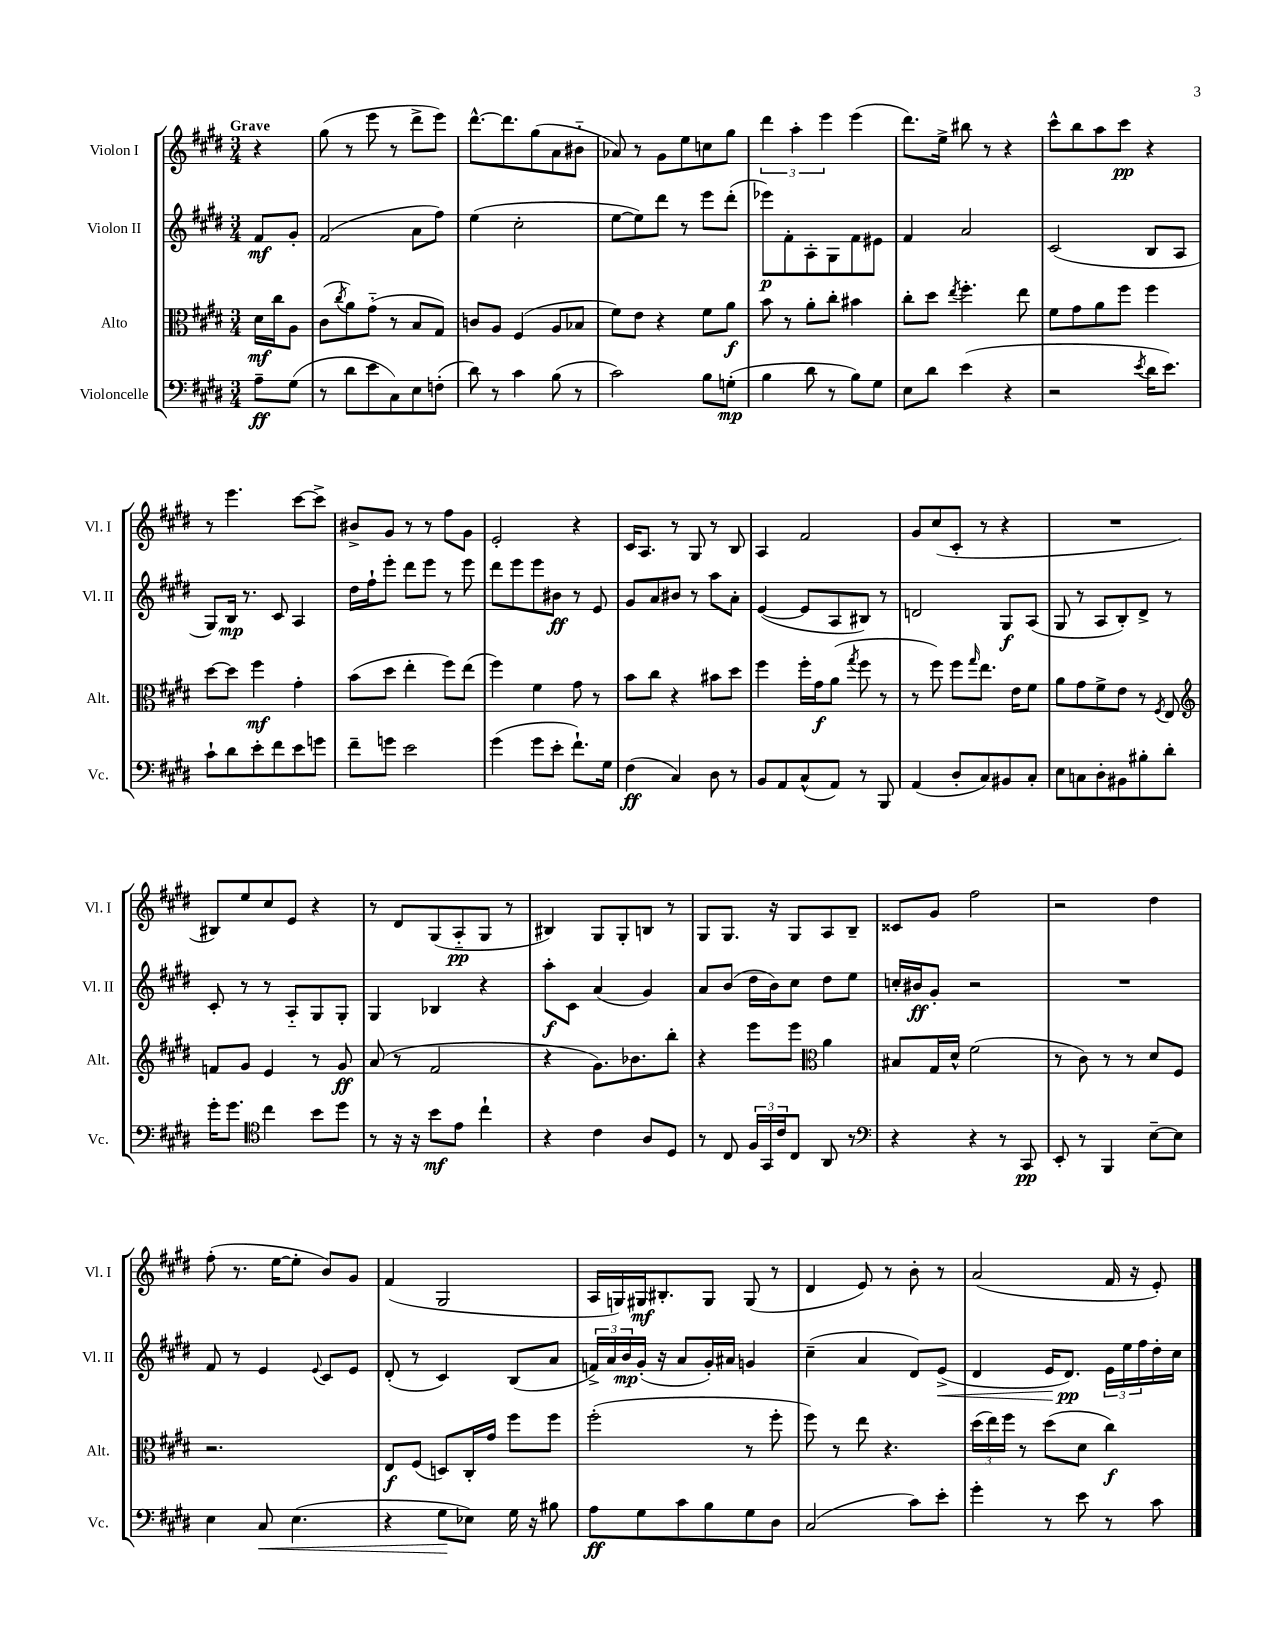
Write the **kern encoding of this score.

**kern	**kern	**kern	**kern
*staff4	*staff3	*staff2	*staff1
*clefF4	*clefC3	*clefG2	*clefG2
*k[f#c#g#d#]	*k[f#c#g#d#]	*k[f#c#g#d#]	*k[f#c#g#d#]
*M3/4	*M3/4	*M3/4	*M3/4
8A~\L	16d#\LL	8f#/L	4r
.	16cc#\J	.	.
(8G#\J	8A\J	8g#'/J	.
=	=	=	=
8r	(8c#\L	(2f#/	(8gg#\
.	8qcc#/	.	.
8d#\L	8a\)	.	8r
8e\	(8g#'~\J	.	8eee\
8C#\)	8r	.	8r
8E\	8B/L	8a\L	8ddd#^\L
(8F'\J	8G#/J)	8ff#\J)	8eee\J)
=	=	=	=
8d#\)	8c/L	(4ee\	[8.ddd#^^\L
8r	8A/J	.	.
.	.	.	8.ddd#\]
4c#\	(4F#/	2cc#'\	.
.	.	.	(8gg#\
(8B\	8A/L	.	8a\
8r	8B-/J	.	8b#'~\J
=	=	=	=
2c#\)	8f#\L)	[8ee\L	8a-/)
.	8e\J	8ee\])	8r
.	4r	8ddd#\J	8g#\L
.	.	8r	8ee\
8B\L	8f#\L	8eee\L	8cc\
(8G'\J	8a\J	(8ddd#'\J	8gg#\J
=	=	=	=
4B\	8b\	8eee-\L)	6ddd#\
.	8r	8f#'\	.
.	.	.	6aa'\
8d#\	8a'\L	8A'\	.
.	.	.	6eee\
8r	8cc#'\J	8G#\	.
8B\L)	4b#\	8f#\	(4eee\
8G#\J	.	8e#\J	.
=	=	=	=
8E\L	8cc#'\L	4f#/	8.ddd#\L)
8d#\J	8dd#\J	.	.
.	.	.	16ee^\Jk
.	8qee/	.	.
(4e\	4.ff#'\	2a/	8bb#\
.	.	.	8r
4r	.	.	4r
.	8ee\	.	.
=	=	=	=
2r	8f#\L	(2c#/	8ccc#^^\L
.	8g#\	.	8bb\
.	8a\	.	8aa\
.	8ff#\J	.	8ccc#\J
8qe/	.	.	.
16d#\LK	4ff#\	8B/L	4r
8.e\J)	.	.	.
.	.	8A/J	.
=	=	=	=
8c#`\L	[8dd#\L	8G#/L)	8r
8d#\	8dd#\]J	16B/Jk	4.eee\
.	.	8.r	.
8e'\	4ff#\	.	.
8f#\	.	8c#/	.
8e\	4g#'\	4A/	[8ccc#\L
8g\J	.	.	8ccc#^\]J
=	=	=	=
8f#~\L	(8b\L	16dd#\LL	8b#^/L
.	.	16ff#`\J	.
8g\J	8dd#\J	8eee'\J	8g#/J
2e\	4ee'\	8ddd#\L	8r
.	.	8eee\J	8r
.	8ff#\L)	8r	8ff#\L
.	(8ee\J	8eee\	8g#\J
=	=	=	=
(4g#\	4ff#\)	8ddd#\L	2e'/
.	.	8eee\	.
8g#\L	4f#\	8eee\	.
8e'\J	.	8b#\J	.
8.f#`\L)	8g#\	8r	4r
.	8r	8e/	.
16G#\Jk	.	.	.
=	=	=	=
(4F#\	8b\L	8g#/L	16c#/LK
.	.	.	8.A/J
.	8cc#\J	8a/	.
4C#/)	4r	8b#/J	8r
.	.	8r	8G#/
8D#\	8b#\L	8aa\L	8r
8r	8dd#\J	8a'\J	8B/
=	=	=	=
8BB/L	4ff#\	([4e/	4A/
8AA/	.	.	.
(8C#^^/	16ff#'\LL	8e/]L	2f#/
.	16g#\J	.	.
8AA/J)	(8a\J	8A/	.
.	8qgg#/	.	.
8r	8ff#\	8B#/J)	.
8BBB/	8r	8r	.
=	=	=	=
(4AA/	8r	2d/	8g#/L
.	8ff#\)	.	(8cc#/
8D#'/L	8ff#\L	.	8c#'/J
.	16qqgg#/	.	.
8C#/)	8.ee\J	.	8r
8BB#/	.	8G#/L	4r
.	16e\LK	.	.
8C#'/J	8f#\J	(8A/J	.
=	=	=	=
8E\L	8a\L	8G#/	2.r
8C\	8g#\	8r	.
8D#'\	8f#^\	8A/L	.
8BB#\	8e\J	8B'/)	.
8B#'\	8r	8d#^/J	.
.	8qF#/	.	.
8d#'\J	8E/	8r	.
=	=	=	=
*	*clefG2	*	*
16g#'\LK	8f/L	8c#'/	8B#/L)
8.g#\J	.	.	.
.	8g#/J	8r	8ee/
*clefC4	*	*	*
4cc#\	4e/	8r	8cc#/
.	.	8A'~/L	8e/J
8b\L	8r	8G#/	4r
8dd#\J	8g#/	8G#'/J	.
=	=	=	=
8r	(8a/	4G#/	8r
16r	8r	.	8d#/L
16r	.	.	.
8b\L	2f#/	4B-/	(8G#/
8e\J	.	.	8A'~/
4cc#`\	.	4r	8G#/J
.	.	.	8r
=	=	=	=
4r	4r	8aa'\L	4B#/)
.	.	8c#\J	.
4c#\	8.g#\L)	(4a/	8G#/L
.	.	.	8G#'/
.	8.b-\	.	.
8A/L	.	4g#/)	8B/J
8D#/J	8bb'\J	.	8r
=	=	=	=
8r	4r	8a/L	8G#/L
8C#/	.	(8b/J	8.G#/J
24F#/LL	8eee\L	16dd#\LL	.
24GG#/	.	.	.
.	.	16b\J)	16r
24c#/J	.	.	.
8C#/J	8eee\J	8cc#\J	8G#/L
*	*clefC3	*	*
8AA/	4a\	8dd#\L	8A/
8r	.	8ee\J	8B~/J
=	=	=	=
*clefF4	*	*	*
4r	8B#/L	16cc'/LL	8c##/L
.	.	16b#/J	.
.	16G#/L	8g#'/J	8g#/J
.	16d#^^/JJ	.	.
4r	(2f#\	2r	2ff#\
8r	.	.	.
8CC#/	.	.	.
=	=	=	=
8EE'/	8r	2.r	2r
8r	8c#\)	.	.
4BBB/	8r	.	.
.	8r	.	.
[8E~\L	8d#/L	.	4dd#\
8E\]J	8F#/J	.	.
=	=	=	=
4E\	2.r	8f#/	(8ff#'\
.	.	8r	8.r
8C#/	.	4e/	.
.	.	.	[16ee\LK
(4.E\	.	.	8ee'\]J
.	.	8qqe/	.
.	.	8c#/L	8b/L)
.	.	8e/J	8g#/J
=	=	=	=
4r	8E/L	(8d#'/	(4f#/
.	(8F#/J	8r	.
8G#\L	8D/L)	4c#/)	2G#/
8E-\J)	16C#'/L	.	.
.	16g#/JJ	.	.
16G#\	8ff#\L	(8B/L	.
16r	.	.	.
8B#\	8ff#\J	8a/J	.
=	=	=	=
8A\L	(2ff#'\	24f^/LL)	16A/LL
.	.	24a/	.
.	.	.	16G/)
.	.	24b/	.
8G#\	.	(16g#'/JJ	16G#/J
.	.	16r	8.B#'/
8c#\	.	8a/L	.
8B\	.	16g#'/L)	8G#/J
.	.	16a#/JJ	.
8G#\	8r	4g/	(8G#/
8D#\J	8ff#'\	.	8r
=	=	=	=
(2C#/	8ff#\)	(4cc#~\	4d#/
.	8r	.	.
.	8ee\	4a/	8e/)
.	4.r	.	8r
8c#\L)	.	8d#/L)	8b'\
8e'\J	.	(8e^/J	8r
=	=	=	=
4g#'\	(24dd#\LL	4d#/	(2a/
.	24ee\)	.	.
.	24ff#\JJ	.	.
.	8r	.	.
8r	(8dd#\L	16e/LK	.
.	.	8.d#/J)	.
8e\	8d#\J	.	.
8r	4cc#\)	24e\LL	16f#/
.	.	24ee\	.
.	.	.	16r
.	.	24ff#\	.
8c#\	.	16dd#'\	8e'/)
.	.	16cc#\JJ	.
==	==	==	==
*-	*-	*-	*-
